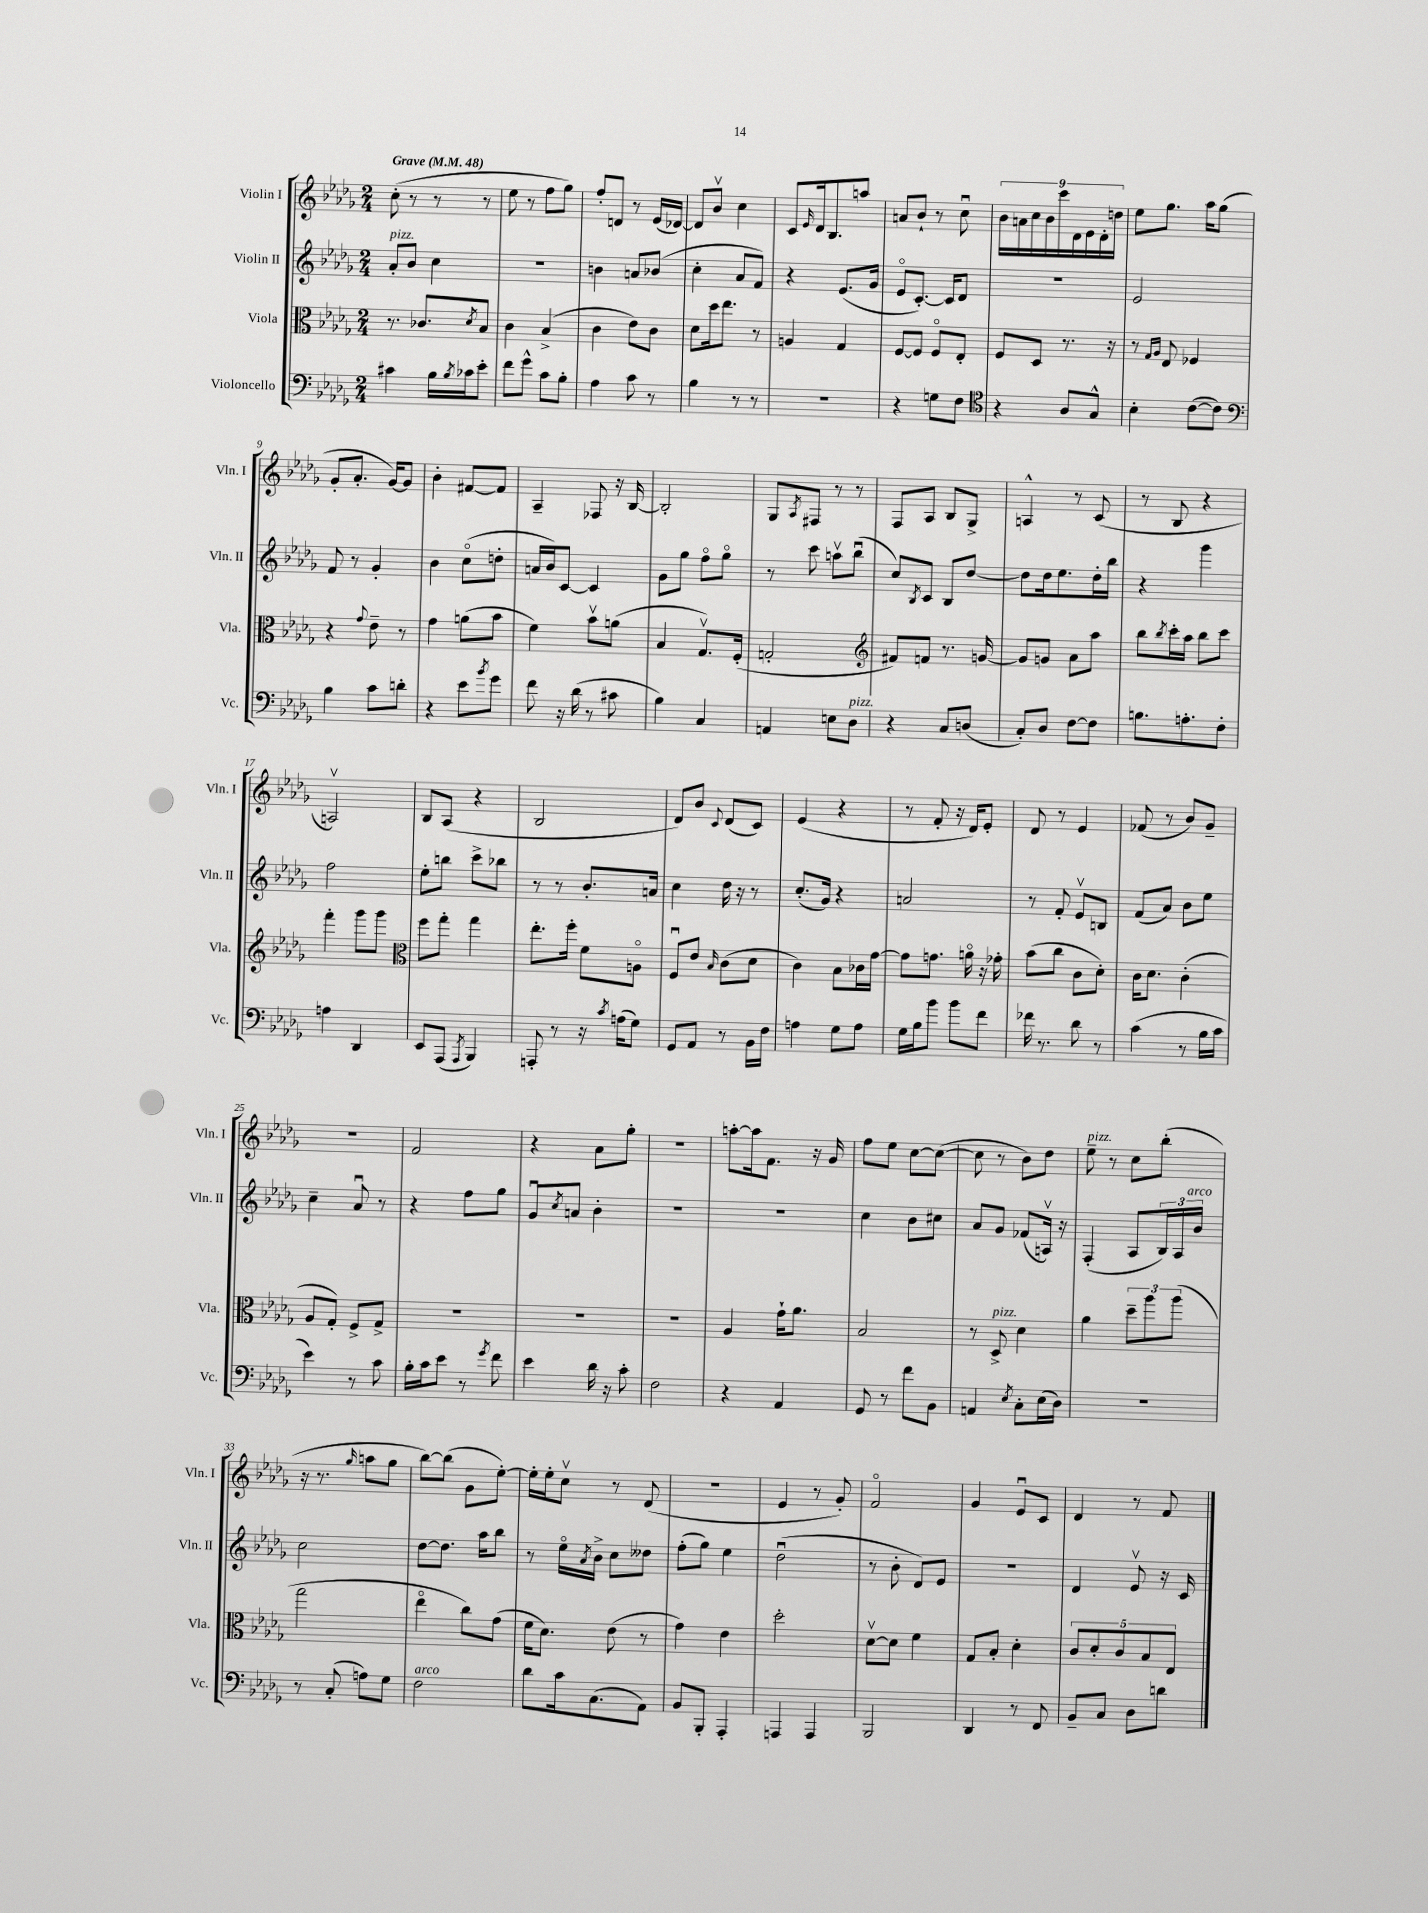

**kern	**kern	**kern	**kern
*staff4	*staff3	*staff2	*staff1
*clefF4	*clefC3	*clefG2	*clefG2
*k[b-e-a-d-g-]	*k[b-e-a-d-g-]	*k[b-e-a-d-g-]	*k[b-e-a-d-g-]
*M2/4	*M2/4	*M2/4	*M2/4
*MM48	*MM48	*MM48	*MM48
4c#	8.r	8a-'	(8cc'
.	.	8b-	8r
.	8.c-	.	.
16B-	.	4cc	8r
8qB-	.	.	.
16c-	.	.	.
.	8qd-	.	.
8e-'	8B-	.	8r
=	=	=	=
8f	4c	2r	8ee-
8g-^^	.	.	8r
8c	(4B-^	.	8ff
8B-'	.	.	8gg-)
=	=	=	=
4A-	4c	4b	8ff'
.	.	.	8d
8c	8e-)	8a	8r
8r	8c	(8b-	(16e-
.	.	.	[16d-)
=	=	=	=
4B-	8d-	4cc'	8d-]
.	16dd-	.	8b-v
.	8.ee-	.	.
8r	.	8a-	4cc
8r	8r	8f)	.
=	=	=	=
2r	4A	4r	8c
.	.	.	16qqe-
.	.	.	16d-
.	.	.	8.B-
.	4G-	(8.e-	.
.	.	.	8aa
.	.	16g-	.
=	=	=	=
4r	[8F	8e-o	8a
.	8F]	[8.c')	8b-`
8G	8Fo	.	8r
.	.	16c]	.
8F	8E-'	8d-	8ccu
=	=	=	=
*clefC4	*	*	*
4r	8F	2r	18b-
.	.	.	18a
.	.	.	18cc
.	8D-	.	.
.	.	.	18b-
.	.	.	18ccc
8A-	8.r	.	.
.	.	.	18d-
.	.	.	18e-
8G-^^	.	.	.
.	.	.	18d-'
.	16r	.	.
.	.	.	18dd
=	=	=	=
4B-'	8r	2e-	8ee-
.	16qqG-	.	.
.	16qqA-	.	.
.	8E-	.	8.gg-
([8c	4F-	.	.
.	.	.	16aa-
8c])	.	.	(8gg-
=	=	=	=
*clefF4	*	*	*
4B-	4r	8f	8g-'
.	.	8r	8.a-'
.	8qqg-	.	.
8c	8e-~	4g-'	.
.	.	.	[16g-)
8d'	8r	.	8g-]
=	=	=	=
4r	4g-	4b-	4b-'
8e-	(8a	(8cco	[8f#
8qb-	.	.	.
8g-	8b-	8dd'	8f#]
=	=	=	=
8f	4f)	16a	4A-~
.	.	16b-)	.
16r	.	[8c	.
(16d-	.	.	.
8r	8b-v	4c]	8F-
8c#	(8a	.	16r
.	.	.	[16B-
=	=	=	=
4B-)	4B-	8g-	2B-']
.	.	8gg-	.
4C	8.G-v)	8ffo	.
.	.	8gg-o	.
.	(16F'	.	.
=	=	=	=
4AA	2G'	8r	8G-
.	.	.	8qA-
.	.	8ccc	8F#
8E	.	8aav	8r
8D-	.	(8bb-u	8r
=	=	=	=
*	*clefG2	*	*
4r	8f#)	8cc)	8F
.	.	8qB-	.
.	8f	8c	8A-
8C	8.r	8B-	8B-
(8D	.	[8dd-	8G-^
.	[16g	.	.
=	=	=	=
8C')	8g]	8dd-]	4A^^
8D-	8g	16dd-	.
.	.	8.ee-	.
[8F	8a-	.	8r
8F]	8aa-	16dd-'	(8c
.	.	16bb-	.
=	=	=	=
8.B	8bb-	4r	8r
.	8qbb-	.	.
.	16ccc'	.	8B-
8.A'	16aa-	.	.
.	8bb-	4ggg-	4r
8F'	8ccc	.	.
=	=	=	=
4A	4fff'	2ff	2Av)
4DD-	8ggg-	.	.
.	8ggg-	.	.
=	=	=	=
*	*clefC3	*	*
8EE-	8ff	8ee-'	8B-
(8AAA-	8gg-'	8bb	(8A-
8qAAA-	.	.	.
4BBB-)	4gg-	8ccc^	4r
.	.	8bb-	.
=	=	=	=
8AAA'	8.ee-'	8r	2B-
8r	.	8r	.
.	16ff'	.	.
16r	8f	8.b-'	.
8qc	.	.	.
(16A	.	.	.
8G-)	8Ao	.	.
.	.	16a	.
=	=	=	=
8GG-	8Fu	4cc	8d-)
8AA-	8e-	.	8b-
.	16qqB-	.	8qqc
8r	(8c	16dd-	(8d-
.	.	16r	.
16BB-	8d-	8r	8c)
16F	.	.	.
=	=	=	=
4A	4c)	(8.cc'	(4e-
.	.	16g-)	.
8G-	8B-	4r	4r
8A	16c-	.	.
.	[16g-	.	.
=	=	=	=
16G-	8g-]	2a	8r
16B-	.	.	.
8b-	8.g	.	8f'
8b-	.	.	16r
.	16ao	.	16d-)
8f	16r	.	8e-'
.	16g-'	.	.
=	=	=	=
16f-	(8b-	8r	8d-
8.r	.	.	.
.	8cc	8f'	8r
8d-	8c	8e-v	4e-
8r	8d-')	8B	.
=	=	=	=
(4c	16c	(8f	(8f-
.	8.d-	.	.
.	.	8a-)	8r
8r	(4c'	8b-	8b-)
16B-	.	8ee-	8g-~
16c	.	.	.
=	=	=	=
4e-)	8A-	4cc~	2r
.	8G-')	.	.
8r	8F^	8a-u	.
8c	8G-^	8r	.
=	=	=	=
16B-'	2r	4r	2f
16c	.	.	.
8e-	.	.	.
8r	.	8ff	.
8qg-	.	.	.
8f	.	8gg-	.
=	=	=	=
4e-	2r	8g-u	4r
.	.	8qcc	.
.	.	8a	.
16d-	.	4b-'	8a-
16r	.	.	.
8c'	.	.	8gg-'
=	=	=	=
2F	2r	2r	2r
=	=	=	=
4r	4A-	2r	[8aa'
.	.	.	16aa]
.	.	.	8.f
4AA-	16g-`	.	.
.	8.a-	.	.
.	.	.	16r
.	.	.	16g-
=	=	=	=
8GG-	2B-	4cc	8ff
8r	.	.	8ee-
8f	.	8b-	[8cc
8BB-	.	8cc#	(8cc_
=	=	=	=
4AA	8r	8a-	8cc]
.	8D-^	8g-	8r
8qE-	.	.	.
8C'	4d-	(8f-	8b-)
(16E-	.	16Av)	8dd-
16D-)	.	16r	.
=	=	=	=
2r	4a-	(4F'	8ee-~
.	.	.	8r
.	12dd-~	8A-	8cc
.	12aa-	.	.
.	.	24B-)	(8bb-'
.	(12aa-	24A-	.
.	.	24b-	.
=	=	=	=
8r	2gg-	2cc	16r
.	.	.	8.r
(8C'	.	.	.
.	.	.	16qqgg-
8A)	.	.	8aa
8G-	.	.	8gg-
=	=	=	=
2F	4ee-o	[8dd-	[8bb-)
.	.	8.dd-]	(8bb-]
.	8cc)	.	8g-
.	.	16aa-	.
.	(8g-	8bb-	[8ee-')
=	=	=	=
8d-	16f	8r	16ee-']
.	8.d-)	.	16ee-'
16c	.	16ee-o	8ccv
.	.	8qa-	.
(8.C	.	16b-^	.
.	(8e-	8cc	8r
8AA-)	8r	8dd--	(8d-
=	=	=	=
8BB-	4g-)	(8ff'	2r
8BBB-'	.	8gg-)	.
4AAA-'	4e-	4ee-	.
=	=	=	=
4AAA	2dd-'	(2dd-u	4e-
4AAA	.	.	8r
.	.	.	8g-')
=	=	=	=
2BBB-	[8d-v	8r	2fo
.	8d-]	8b-'	.
.	4f	8d-)	.
.	.	8e-	.
=	=	=	=
4DD-	8G-	2r	4g-
.	8B-'	.	.
8r	4d-'	.	8e-u
8FF	.	.	8c
=	=	=	=
8BB-~	10c	4d-	4d-
.	10d-'	.	.
8C	.	.	.
.	10c	.	.
8D-	.	8e-v	8r
.	10B-	.	.
8d	.	16r	8f
.	10E-	.	.
.	.	16c	.
==	==	==	==
*-	*-	*-	*-
